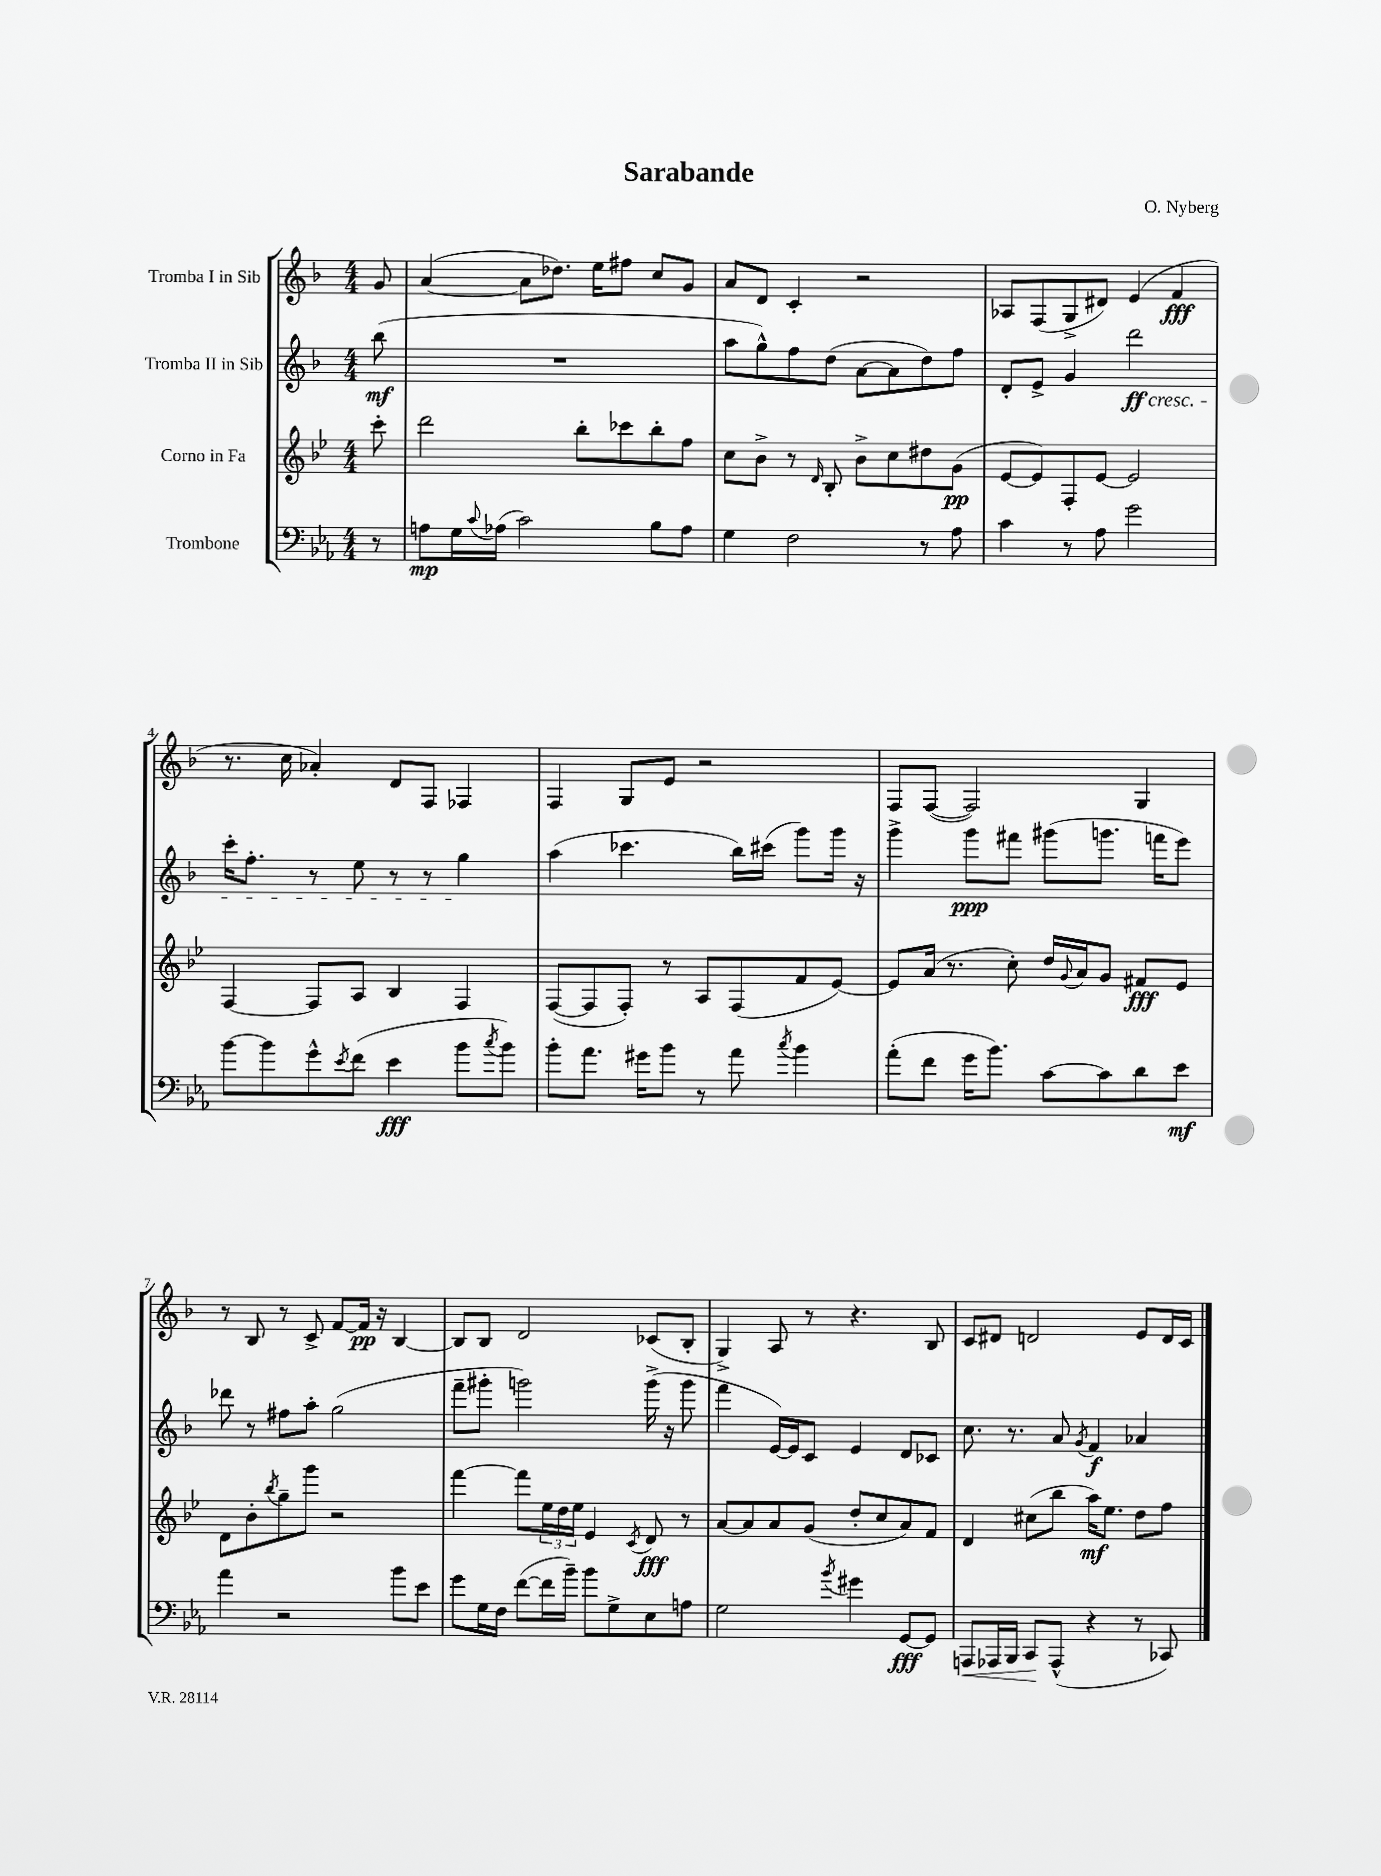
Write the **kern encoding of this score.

**kern	**dynam	**kern	**dynam	**kern	**dynam	**kern	**dynam
*part4	*part4	*part3	*part3	*part2	*part2	*part1	*part1
*staff4	*staff4	*staff3	*staff3	*staff2	*staff2	*staff1	*staff1
*I"Trombone	*	*I"Corno in Fa	*	*I"Tromba II in Sib	*	*I"Tromba I in Sib	*
*clefF4	*	*clefG2	*	*clefG2	*	*clefG2	*
*k[b-e-a-]	*	*k[b-e-]	*	*k[b-]	*	*k[b-]	*
*M4/4	*	*M4/4	*	*M4/4	*	*M4/4	*
=	=	=	=	=	=	=	=
8r	.	8ccc'\	.	(8bb-\	mf	8g/	.
=1	=1	=1	=1	=1	=1	=1	=1
8An\L	mp	2ddd\	.	1r	.	([4a/	.
16G\L	.	.	.	.	.	.	.
8qqc/	.	.	.	.	.	.	.
(16A-X\JJ	.	.	.	.	.	.	.
2c\)	.	.	.	.	.	8a\L]	.
.	.	.	.	.	.	8.dd-X\J)	.
.	.	8bb-'\L	.	.	.	.	.
.	.	.	.	.	.	16ee\KL	.
.	.	8ccc-X\	.	.	.	8ff#X\J	.
8B-\L	.	8bb-'\	.	.	.	8cc/L	.
8A-\J	.	8ff\J	.	.	.	8g/J	.
=2	=2	=2	=2	=2	=2	=2	=2
4G\	.	8cc\L	.	8aa\L	.	8a/L	.
.	.	8b-^\J	.	8gg^^\)	.	8d/J	.
2F\	.	8r	.	8ff\	.	4c'/	.
.	.	16qqd/	.	.	.	.	.
.	.	8B-'/	.	(8dd\J	.	.	.
.	.	8b-^\L	.	[8a\L	.	2r	.
.	.	8cc\	.	8a\]	.	.	.
8r	.	8dd#X\	.	8dd\)	.	.	.
8A-\	.	(8g\J	pp	8ff\J	.	.	.
=3	=3	=3	=3	=3	=3	=3	=3
4c\	.	[8e-/L	.	8d'/L	.	8A-X/L	.
.	.	8e-/])	.	8e^/J	.	(8F/	.
8r	.	8F'/	.	4g/	.	8G^/	.
8A-\	.	[8e-/J	.	.	.	8d#X/J)	.
!	!	!	!	!LO:TX:b:i:t=cresc.	!	!	!
2g\	.	2e-/]	.	2ddd\	ff	(4e/	.
.	.	.	.	.	.	4f/	fff
!!LO:LB:g=z
=4	=4	=4	=4	=4	=4	=4	=4
[8b-\L	.	[4F/	.	16ccc'\KL	.	8.r	.
.	.	.	.	8.ff'\J	.	.	.
8b-\]	.	.	.	.	.	.	.
.	.	.	.	.	.	16cc\	.
8g^^\	.	8F/L]	.	8r	.	4a-X'/)	.
8qe-/	.	.	.	.	.	.	.
(8f\J	.	8A/J	.	8ee\	.	.	.
4e-\	fff	4B-/	.	8r	.	8d/L	.
.	.	.	.	8r	.	8F/J	.
8b-\L	.	4F/	.	4gg\	.	4F-X/	.
8qcc/	.	.	.	.	.	.	.
8b-\J)	.	.	.	.	.	.	.
=5	=5	=5	=5	=5	=5	=5	=5
8b-'\L	.	([8F/L	.	(4aa\	.	4F/	.
8.a-\J	.	8F/]	.	.	.	.	.
.	.	8F'/J)	.	4.ccc-X\	.	8G/L	.
16g#X\KL	.	.	.	.	.	.	.
8b-\J	.	8r	.	.	.	8e/J	.
8r	.	8A/L	.	.	.	2r	.
8a-\	.	(8F/	.	16bb-\LL)	.	.	.
.	.	.	.	(16ccc#X\JJ	.	.	.
8qcc/	.	.	.	.	.	.	.
4b-\	.	8f/	.	8ggg\L)	.	.	.
.	.	[8e-/J)	.	16ggg\Jk	.	.	.
.	.	.	.	16r	.	.	.
=6	=6	=6	=6	=6	=6	=6	=6
(8a-'\L	.	8e-/L]	.	4ggg^\	.	8F/L	.
8f\J	.	(16a/Jk	.	.	.	([8F/J	.
.	.	8.r	.	.	.	.	.
16g\KL	.	.	.	8ggg\L	ppp	2F/])	.
8.b-\J)	.	.	.	.	.	.	.
.	.	8cc'\)	.	8fff#X\J	.	.	.
[8c\L	.	16dd/LL	.	(8ggg#X\L	.	.	.
.	.	8qqg/	.	.	.	.	.
.	.	16a/J	.	.	.	.	.
8c\]	.	8g/J	.	8.gggn\J	.	.	.
8d\	.	8f#X/L	fff	.	.	4G/	.
.	.	.	.	16fffn\KL	.	.	.
8e-\J	mf	8e-/J	.	8eee\J)	.	.	.
!!LO:LB:g=z
=7	=7	=7	=7	=7	=7	=7	=7
4a-\	.	8d\L	.	8ddd-X\	.	8r	.
.	.	8b-'\	.	8r	.	8B-/	.
.	.	8qbb-/	.	.	.	.	.
2r	.	8gg~\	.	8ff#X\L	.	8r	.
.	.	8ggg\J	.	8aa'\J	.	8c^/	.
.	.	2r	.	(2gg\	.	[8f/L	.
.	.	.	.	.	.	16f/Jk]	pp
.	.	.	.	.	.	16r	.
8b-\L	.	.	.	.	.	[4B-/	.
8e-\J	.	.	.	.	.	.	.
=8	=8	=8	=8	=8	=8	=8	=8
8g\L	.	[4fff\	.	8fff~\L	.	8B-/L]	.
16G\L	.	.	.	8ggg#X'\J	.	8B-/J	.
16F\JJ	.	.	.	.	.	.	.
([8f\L	.	8fff\L]	.	2gggn\)	.	2d/	.
16f\L]	.	24ee-\L	.	.	.	.	.
.	.	24dd\	.	.	.	.	.
16b-~\JJ)	.	.	.	.	.	.	.
.	.	24ee-\JJ	.	.	.	.	.
8b-\L	.	4e-/	.	.	.	.	.
8G^\	.	.	.	.	.	.	.
.	.	8qc/	.	.	.	.	.
8E-\	.	8d/	fff	(16ggg^\	.	(8c-X/L	.
.	.	.	.	16r	.	.	.
8An\J	.	8r	.	8ggg\	.	8B-'/J	.
=9	=9	=9	=9	=9	=9	=9	=9
2G\	.	[8a/L	.	4fff\	.	4G^/)	.
.	.	8a/]	.	.	.	.	.
.	.	8a/	.	[16e/LL)	.	8A/	.
.	.	.	.	16e/J]	.	.	.
.	.	(8g/J	.	8c/J	.	8r	.
8qb-/	.	.	.	.	.	.	.
4g#X\	.	8dd'/L	.	4e/	.	4.r	.
.	.	8cc/	.	.	.	.	.
[8GG/L	fff	8a/)	.	8d/L	.	.	.
8GG/J]	.	8f/J	.	8c-X/J	.	8B-/	.
=10	=10	=10	=10	=10	=10	=10	=10
!	!LO:HP:b	!	!	!	!	!	!
8AAAn/L	<	4d/	.	8.cc\	.	8c/L	.
16AAA-X/L	.	.	.	.	.	8d#X/J	.
16BBB-/JJ	.	.	.	8.r	.	.	.
8CC/L	.	(8cc#X\L	.	.	.	2dn/	.
(8AAA-^^/J	[	8bb-\J	.	8a/	.	.	.
.	.	.	.	8qg/	.	.	.
4r	.	16aa\KL)	mf	4f/	f	.	.
.	.	8.ee-\J	.	.	.	.	.
8r	.	8dd\L	.	4a-X/	.	8e/L	.
8CC-X/)	.	8ff\J	.	.	.	16d/L	.
.	.	.	.	.	.	16c/JJ	.
==	==	==	==	==	==	==	==
*-	*-	*-	*-	*-	*-	*-	*-
